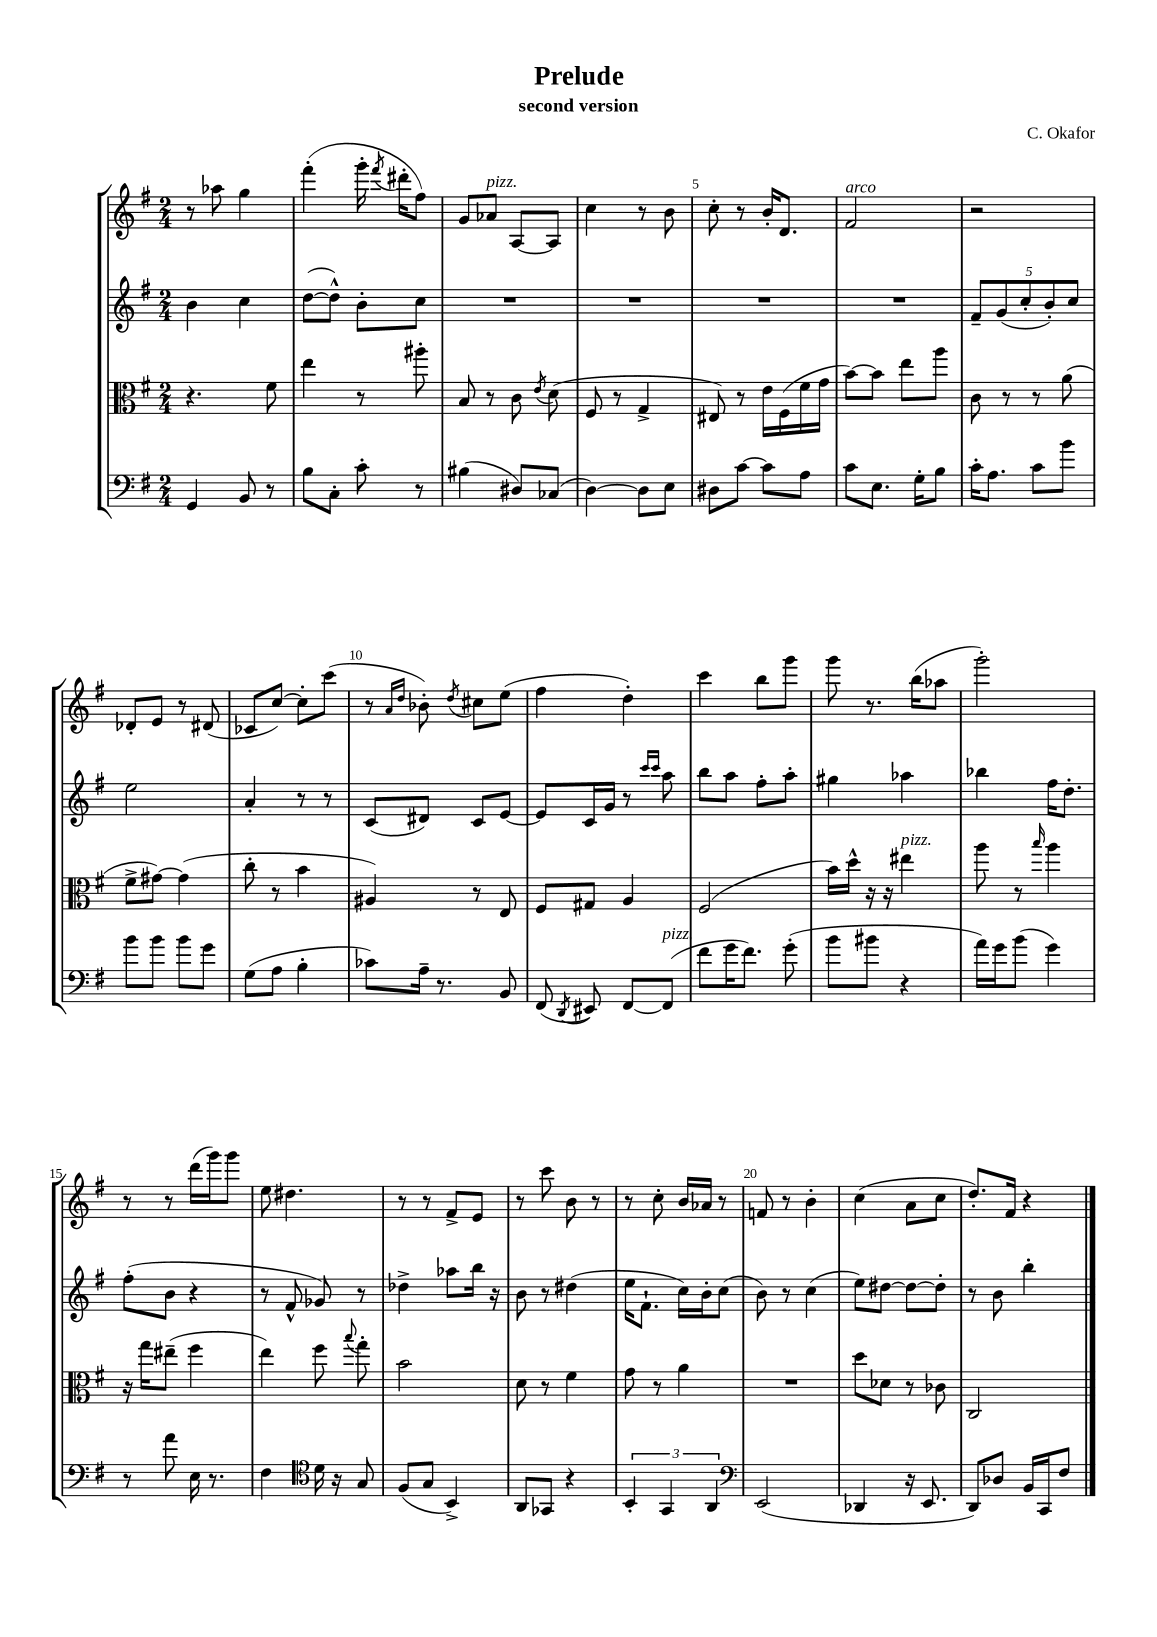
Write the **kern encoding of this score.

**kern	**kern	**kern	**kern
*staff4	*staff3	*staff2	*staff1
*clefF4	*clefC3	*clefG2	*clefG2
*k[f#]	*k[f#]	*k[f#]	*k[f#]
*M2/4	*M2/4	*M2/4	*M2/4
4GG	4.r	4b	8r
.	.	.	8aa-
8BB	.	4cc	4gg
8r	8f#	.	.
=	=	=	=
8B	4ee	([8dd	(4fff#'
8C'	.	8dd^^])	.
8c'	8r	8b'	16ggg'
.	.	.	8qfff#
.	.	.	16ddd#'
8r	8aa#'	8cc	8ff#)
=	=	=	=
(4B#	8B	2r	8g
.	8r	.	8a-
8D#)	8c	.	[8A
.	8qe	.	.
(8C-	(8d	.	8A]
=	=	=	=
[4D)	8F#	2r	4cc
.	8r	.	.
8D]	4G^	.	8r
8E	.	.	8b
=	=	=	=
8D#	8E#)	2r	8cc'
[8c	8r	.	8r
8c]	16e	.	16b'
.	(16F#	.	8.d
8A	16f#	.	.
.	16g	.	.
=	=	=	=
8c	[8b)	2r	2f#
8.E	8b]	.	.
.	8ee	.	.
16G'	.	.	.
8B	8aa	.	.
=	=	=	=
16c'	8c	10f#~	2r
8.A	.	.	.
.	.	(10g	.
.	8r	.	.
.	.	10cc'	.
8c	8r	.	.
.	.	10b')	.
8b	(8a	.	.
.	.	10cc	.
=	=	=	=
8b	8f#^	2ee	8d-'
8b	[8g#)	.	8e
8b	(4g#]	.	8r
8g	.	.	(8d#
=	=	=	=
(8G	8cc'	4a'	8c-
8A	8r	.	[8cc)
4B'	4b	8r	8cc']
.	.	8r	(8ccc
=	=	=	=
8c-)	4A#)	(8c	8r
.	.	.	16qqa
.	.	.	16qqdd
16A~	.	8d#)	8b-')
8.r	.	.	.
.	.	.	8qdd
.	8r	8c	8cc#
8BB	8E	[8e	(8ee
=	=	=	=
(8FF#	8F#	8e]	4ff#
8qDD	.	.	.
8EE#)	8G#	16c	.
.	.	16g	.
[8FF#	4A	8r	4dd')
.	.	16qqccc	.
.	.	16qqccc	.
(8FF#]	.	8aa	.
=	=	=	=
8f#	(2F#	8bb	4ccc
16g	.	8aa	.
8.f#)	.	.	.
.	.	8ff#'	8bb
(8g'	.	8aa'	8ggg
=	=	=	=
8b	16b)	4gg#	8ggg
.	16dd^^	.	.
8b#	16r	.	8.r
.	16r	.	.
4r	4ee#	4aa-	.
.	.	.	(16bb
.	.	.	8aa-
=	=	=	=
16a)	8aa	4bb-	2ggg')
16g	.	.	.
(8b	8r	.	.
.	16qqbb	.	.
4g)	4aa	16ff#	.
.	.	8.dd'	.
=	=	=	=
8r	16r	(8ff#'	8r
.	16gg	.	.
8a	(8ee#~	8b	8r
16E	4ff#	4r	(16ddd
8.r	.	.	16ggg)
.	.	.	8ggg
=	=	=	=
4F#	4ee)	8r	8ee
.	.	8f#^^	4.dd#
*clefC4	*	*	*
16d	8ff#	8g-)	.
16r	.	.	.
.	8qqbb	.	.
8G	8gg'	8r	.
=	=	=	=
(8F#	2b	4dd-^	8r
8G	.	.	8r
4BB^)	.	8aa-	8f#^
.	.	16bb	8e
.	.	16r	.
=	=	=	=
8AA	8d	8b	8r
8GG-	8r	8r	8ccc
4r	4f#	(4dd#	8b
.	.	.	8r
=	=	=	=
6BB'	8g	16ee	8r
.	.	8.f#`	.
.	8r	.	8cc'
6GG	.	.	.
.	4a	16cc)	16b
.	.	16b'	16a-
6AA	.	.	.
.	.	(8cc	8r
=	=	=	=
*clefF4	*	*	*
(2EE	2r	8b)	8f
.	.	8r	8r
.	.	(4cc	4b'
=	=	=	=
4DD-	8dd	8ee)	(4cc
.	8d-	[8dd#	.
16r	8r	8dd#_	8a
8.EE	.	.	.
.	8c-	8dd#']	8cc
=	=	=	=
8DD)	2C	8r	8.dd')
8D-	.	8b	.
.	.	.	16f#
16BB	.	4bb'	4r
16CC	.	.	.
8F#	.	.	.
==	==	==	==
*-	*-	*-	*-
